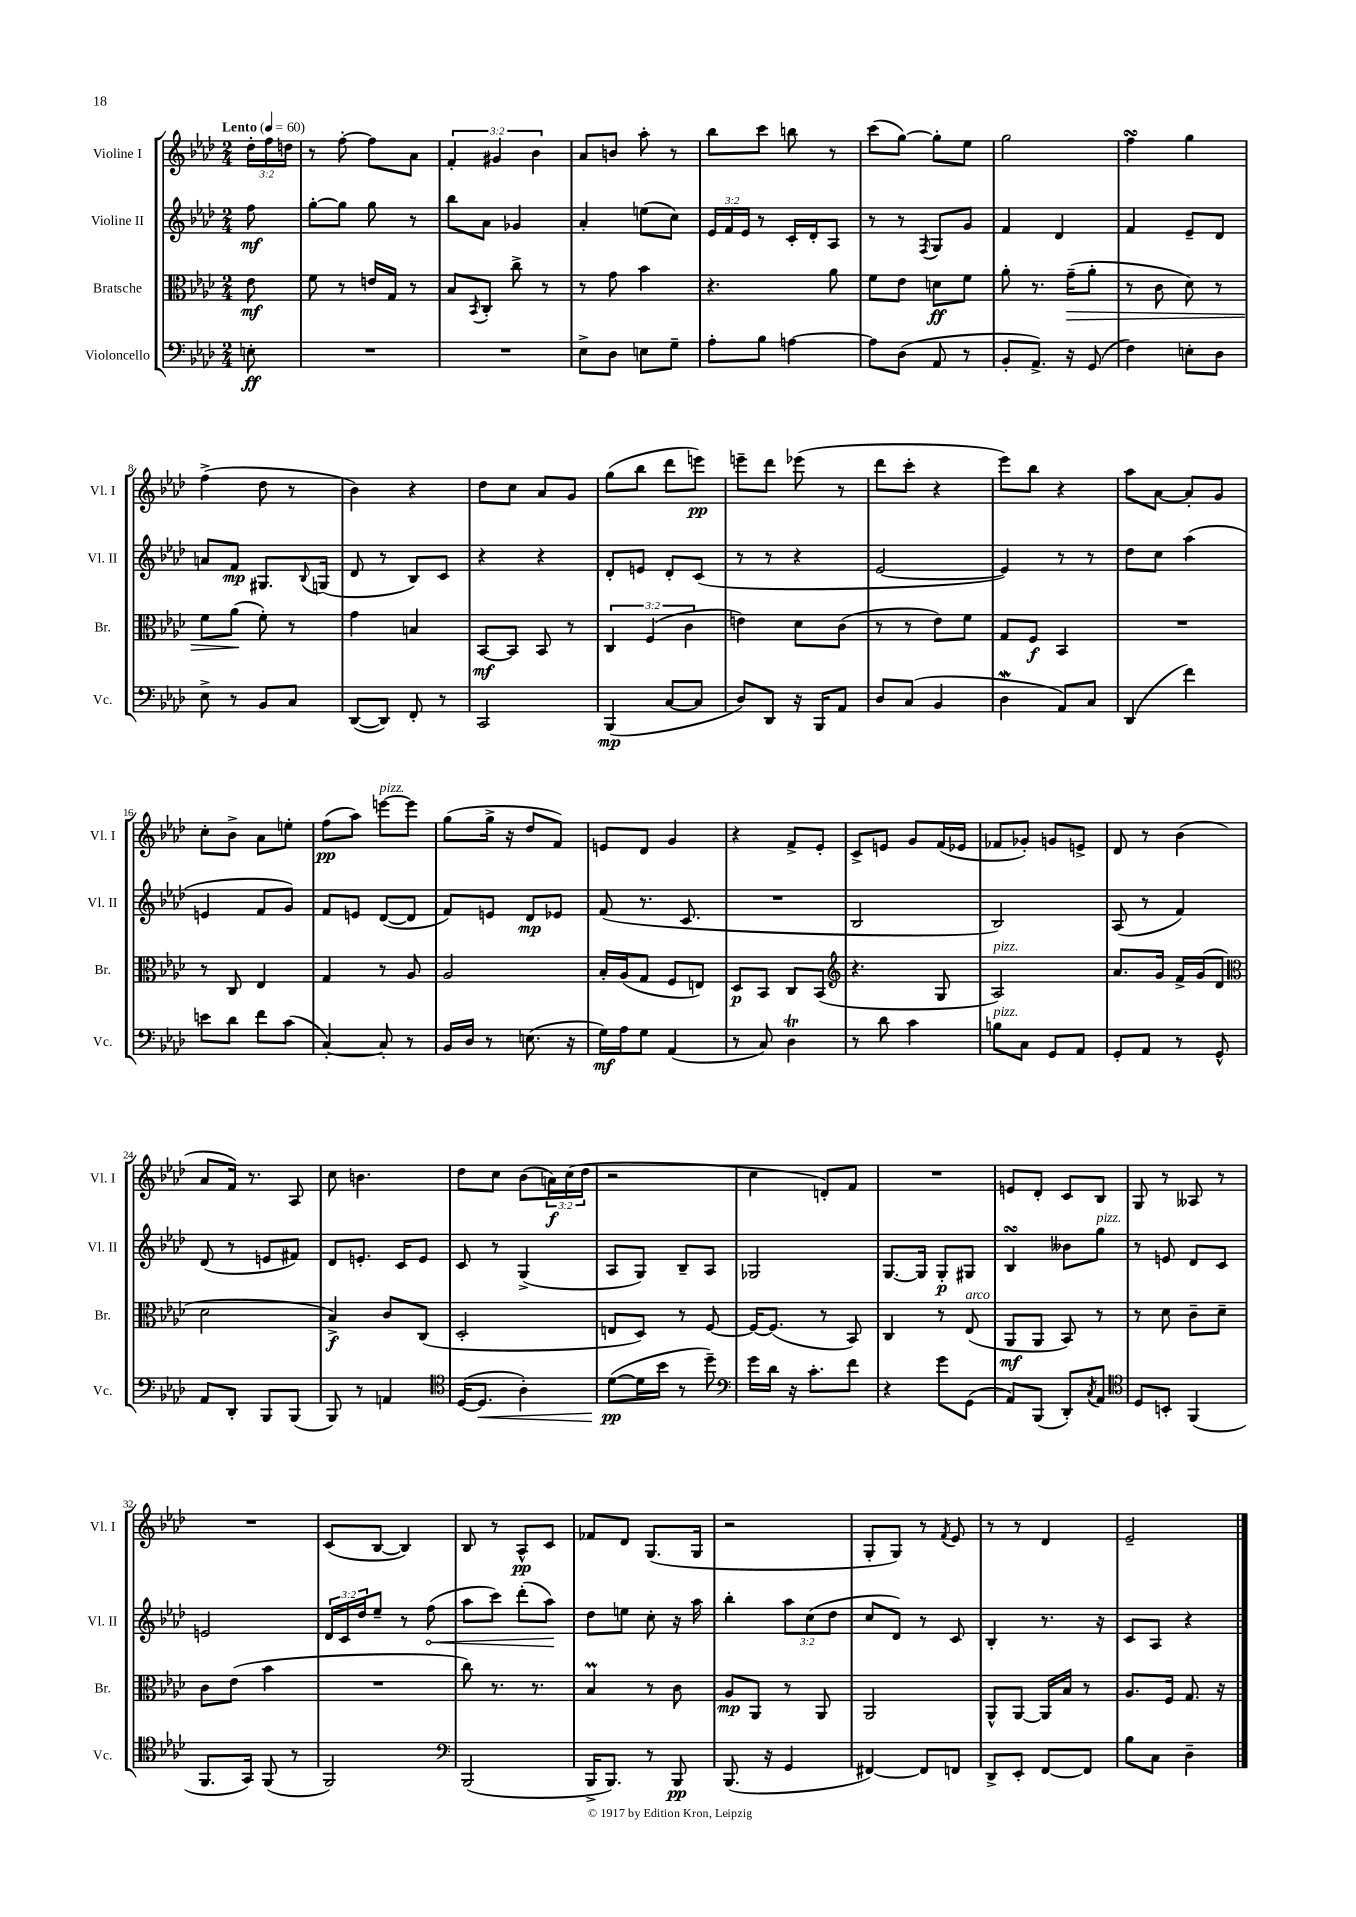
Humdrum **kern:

**kern	**dynam	**kern	**dynam	**kern	**dynam	**kern	**dynam
*part4	*part4	*part3	*part3	*part2	*part2	*part1	*part1
*staff4	*staff4	*staff3	*staff3	*staff2	*staff2	*staff1	*staff1
*I"Violoncello	*	*I"Bratsche	*	*I"Violine II	*	*I"Violine I	*
*I'Vc.	*	*I'Br.	*	*I'Vl. II	*	*I'Vl. I	*
*clefF4	*	*clefC3	*	*clefG2	*	*clefG2	*
*k[b-e-a-d-]	*	*k[b-e-a-d-]	*	*k[b-e-a-d-]	*	*k[b-e-a-d-]	*
*M2/4	*	*M2/4	*	*M2/4	*	*M2/4	*
*MM60	*	*MM60	*	*MM60	*	*MM60	*
=	=	=	=	=	=	=	=
!	!	!	!	!	!	!LO:TX:a:B:t=Lento	!
8En'\	ff	8e-\	mf	8ff\	mf	24dd-'\LL	.
.	.	.	.	.	.	24ff\	.
.	.	.	.	.	.	24ddn\JJ	.
=1	=1	=1	=1	=1	=1	=1	=1
2r	.	8f\	.	[8gg'\L	.	8r	.
.	.	8r	.	8gg\J]	.	[8ff'\	.
.	.	16en/LL	.	8gg\	.	8ff\L]	.
.	.	16G/JJ	.	.	.	.	.
.	.	8r	.	8r	.	8a-\J	.
=2	=2	=2	=2	=2	=2	=2	=2
2r	.	8B-/L	.	8bb-\L	.	6f'/	.
.	.	8qBB-/	.	.	.	.	.
.	.	8C'/J	.	8a-\J	.	.	.
.	.	.	.	.	.	6g#X/	.
.	.	8cc^\	.	4g-X/	.	.	.
.	.	.	.	.	.	6b-\	.
.	.	8r	.	.	.	.	.
=3	=3	=3	=3	=3	=3	=3	=3
8E-^\L	.	8r	.	4a-'/	.	8a-/L	.
8D-\J	.	8g\	.	.	.	8bn/J	.
8En\L	.	4b-\	.	(8een\L	.	8aa-'\	.
8G~\J	.	.	.	8cc\J)	.	8r	.
=4	=4	=4	=4	=4	=4	=4	=4
8A-'\L	.	4.r	.	24e-/LL	.	8bb-\L	.
.	.	.	.	24f/	.	.	.
.	.	.	.	24e-/JJ	.	.	.
8B-\J	.	.	.	8r	.	8ccc\J	.
[4An\	.	.	.	16c'/LL	.	8bbn\	.
.	.	.	.	16d-'/J	.	.	.
.	.	8a-\	.	8A-/J	.	8r	.
=5	=5	=5	=5	=5	=5	=5	=5
8A\L]	.	8f\L	.	8r	.	(8ccc\L	.
(8D-\J	.	8e-\J	.	8r	.	[8gg\J)	.
.	.	.	.	8qF/	.	.	.
8AA-/	.	8dn\L	ff	8G/L	.	8gg'\L]	.
8r	.	8f\J	.	8g/J	.	8ee-\J	.
=6	=6	=6	=6	=6	=6	=6	=6
8BB-'/L	.	8a-'\	.	4f/	.	2gg\	.
8.AA-^/J)	.	8.r	.	.	.	.	.
.	.	.	.	4d-/	.	.	.
!	!	!	!LO:HP:b	!	!	!	!
16r	.	(16g~\KL	>	.	.	.	.
(8GG/	.	8a-'\J	.	.	.	.	.
=7	=7	=7	=7	=7	=7	=7	=7
4F\)	.	8r	.	4f/	.	4ffsSSS\	.
.	.	8c\	.	.	.	.	.
8En'\L	.	8d-\)	.	8e-~/L	.	4gg\	.
8D-\J	.	8r	.	8d-/J	.	.	.
!!LO:LB:g=z
=8	=8	=8	=8	=8	=8	=8	=8
8E-^\	.	8f\L	.	8an/L	.	(4ff^\	.
8r	.	(8a-\J	.	8f/J	mp	.	.
8BB-/L	.	8f'\)	]	8.G#X/L	.	8dd-\	.
8C/J	.	8r	.	.	.	8r	.
.	.	.	.	8qqB-/	.	.	.
.	.	.	.	(16Gn/Jk	.	.	.
=9	=9	=9	=9	=9	=9	=9	=9
([8DD-/L	.	4g\	.	8d-/	.	4b-\)	.
8DD-/J])	.	.	.	8r	.	.	.
8FF'/	.	4Bn/	.	8B-/L)	.	4r	.
8r	.	.	.	8c/J	.	.	.
=10	=10	=10	=10	=10	=10	=10	=10
2CC/	.	[8BB-/L	mf	4r	.	8dd-\L	.
.	.	8BB-/J]	.	.	.	8cc\J	.
.	.	8BB-/	.	4r	.	8a-/L	.
.	.	8r	.	.	.	8g/J	.
=11	=11	=11	=11	=11	=11	=11	=11
(4BBB-/	mp	6C/	.	8d-'/L	.	(8gg\L	.
.	.	.	.	8en/J	.	8bb-\J	.
.	.	(6F/	.	.	.	.	.
[8C/L	.	.	.	8d-'/L	.	8ddd-\L	.
.	.	6c\	.	.	.	.	.
8C/J]	.	.	.	(8c/J	.	8eeen\J)	pp
=12	=12	=12	=12	=12	=12	=12	=12
8D-/L)	.	4en\)	.	8r	.	8eeen~\L	.
8DD-/J	.	.	.	8r	.	8ddd-\J	.
16r	.	8d-\L	.	4r	.	(8eee-X\	.
16BBB-/KL	.	.	.	.	.	.	.
8AA-/J	.	(8c\J	.	.	.	8r	.
=13	=13	=13	=13	=13	=13	=13	=13
8D-/L	.	8r	.	[2e-/	.	8ddd-\L	.
(8C/J	.	8r	.	.	.	8ccc'\J	.
4BB-/	.	8e-\L)	.	.	.	4r	.
.	.	8f\J	.	.	.	.	.
=14	=14	=14	=14	=14	=14	=14	=14
4D-w\	.	8G/L	.	4e-/])	.	8eee-\L)	.
.	.	8F/J	f	.	.	8bb-\J	.
8AA-/L)	.	4BB-/	.	8r	.	4r	.
8C/J	.	.	.	8r	.	.	.
=15	=15	=15	=15	=15	=15	=15	=15
(4DD-/	.	2r	.	8dd-\L	.	8aa-\L	.
.	.	.	.	8cc\J	.	[8a-\J	.
4f\)	.	.	.	(4aa-\	.	8a-'/L]	.
.	.	.	.	.	.	8g/J	.
!!LO:LB:g=z
=16	=16	=16	=16	=16	=16	=16	=16
8en\L	.	8r	.	4en/	.	8cc'\L	.
8d-\J	.	8C/	.	.	.	8b-^\J	.
8f\L	.	4E-/	.	8f/L	.	8a-\L	.
(8c\J	.	.	.	8g/J)	.	8een'\J	.
=17	=17	=17	=17	=17	=17	=17	=17
[4C'/)	.	4G/	.	8f/L	.	(8ff\L	pp
.	.	.	.	8en/J	.	8aa-\J)	.
!	!	!	!	!	!	!LO:TX:a:i:t=pizz.	!
8C'/]	.	8r	.	([8d-/L	.	[8eeen\L	.
8r	.	8A-/	.	8d-/J]	.	8eee\J]	.
=18	=18	=18	=18	=18	=18	=18	=18
16BB-/LL	.	2A-/	.	8f/L)	.	(8gg\L	.
16D-/JJ	.	.	.	.	.	.	.
8r	.	.	.	8en/J	.	16gg^\Jk	.
.	.	.	.	.	.	16r	.
(8.En\	.	.	.	8d-/L	mp	8dd-/L	.
.	.	.	.	8e-X/J	.	8f/J)	.
16r	.	.	.	.	.	.	.
=19	=19	=19	=19	=19	=19	=19	=19
16G\LL)	mf	16B-'/LL	.	(8f/	.	8en/L	.
16A-\J	.	(16A-/J	.	.	.	.	.
8G\J	.	8G/J	.	8.r	.	8d-/J	.
(4AA-/	.	8F/L	.	.	.	4g/	.
.	.	.	.	8.c/	.	.	.
.	.	8En/J)	.	.	.	.	.
=20	=20	=20	=20	=20	=20	=20	=20
8r	.	8D-/L	p	2r	.	4r	.
8C/)	.	8BB-/J	.	.	.	.	.
4D-T\	.	8C/L	.	.	.	8f^/L	.
.	.	(8BB-/J	.	.	.	8e-'/J	.
=21	=21	=21	=21	=21	=21	=21	=21
*	*	*clefG2	*	*	*	*	*
8r	.	4.r	.	2B-/	.	8c^/L	.
8d-\	.	.	.	.	.	8en/J	.
4c\	.	.	.	.	.	8g/L	.
.	.	8G/	.	.	.	(16f/L	.
.	.	.	.	.	.	16e-X/JJ	.
=22	=22	=22	=22	=22	=22	=22	=22
!	!	!LO:TX:a:i:t=pizz.	!	!	!	!	!
!LO:TX:a:i:t=pizz.	!	!	!	!	!	!	!
8Bn\L	.	2A-/)	.	2B-/)	.	8f-X/L	.
8C\J	.	.	.	.	.	8g-X'/J)	.
8GG/L	.	.	.	.	.	8gn/L	.
8AA-/J	.	.	.	.	.	8en^/J	.
=23	=23	=23	=23	=23	=23	=23	=23
8GG'/L	.	8.a-/L	.	(8A-/	.	8d-/	.
8AA-/J	.	.	.	8r	.	8r	.
.	.	16g/Jk	.	.	.	.	.
8r	.	16f^/LL	.	4f/)	.	(4b-\	.
.	.	(16g/J	.	.	.	.	.
8GG^^/	.	8d-/J	.	.	.	.	.
!!LO:LB:g=z
=24	=24	=24	=24	=24	=24	=24	=24
*	*	*clefC3	*	*	*	*	*
8AA-/L	.	2d-\	.	(8d-/	.	8a-/L	.
8DD-'/J	.	.	.	8r	.	16f/Jk)	.
.	.	.	.	.	.	8.r	.
8BBB-/L	.	.	.	8en/L	.	.	.
(8BBB-/J	.	.	.	8f#X/J)	.	8A-/	.
=25	=25	=25	=25	=25	=25	=25	=25
8BBB-/)	.	4B-^/)	f	8d-/L	.	8cc\	.
8r	.	.	.	8.en'/J	.	4.bn\	.
4AAn/	.	8c/L	.	.	.	.	.
.	.	.	.	16c/KL	.	.	.
.	.	(8C/J	.	8e/J	.	.	.
=26	=26	=26	=26	=26	=26	=26	=26
*clefC4	*	*	*	*	*	*	*
([16D-/KL	.	2D-'/	.	8c/	.	8dd-\L	.
!	!LO:HP:b	!	!	!	!	!	!
8.D-/J]	<	.	.	.	.	.	.
.	.	.	.	8r	.	8cc\J	.
4A-'\)	.	.	.	(4G^/	.	(8b-\L	.
.	.	.	.	.	.	24an\L)	f
.	.	.	.	.	.	(24cc\	.
.	.	.	.	.	.	24dd-\JJ	.
=27	=27	=27	=27	=27	=27	=27	=27
([8d-\L	pp	8En/L	.	8A-/L	.	2r	.
16d-\L]	[	8D-/J)	.	8G/J)	.	.	.
16b-\JJ	.	.	.	.	.	.	.
8r	.	8r	.	8B-~/L	.	.	.
8dd-~\)	.	[8F/	.	8A-/J	.	.	.
=28	=28	=28	=28	=28	=28	=28	=28
*clefF4	*	*	*	*	*	*	*
16g\LL	.	16F/KL_	.	2G-X/	.	4cc\	.
16d-\JJ	.	(8.F/J]	.	.	.	.	.
16r	.	.	.	.	.	.	.
8.c'\L	.	.	.	.	.	.	.
.	.	8r	.	.	.	8dn'/L)	.
8f\J	.	8BB-/)	.	.	.	8f/J	.
=29	=29	=29	=29	=29	=29	=29	=29
4r	.	4C/	.	[8.G/L	.	2r	.
.	.	.	.	16G/Jk]	.	.	.
8g\L	.	8r	.	8G'/L	p	.	.
!	!	!LO:TX:a:i:t=arco	!	!	!	!	!
(8GG\J	.	(8E-/	.	8G#X/J	.	.	.
=30	=30	=30	=30	=30	=30	=30	=30
8AA-/L)	.	8AA-/L	mf	4B-sSSS/	.	8en/L	.
(8BBB-/J	.	8AA-/J	.	.	.	8d-'/J	.
8DD-'/L)	.	8BB-/)	.	8b--X\L	.	8c/L	.
8qC/	.	.	.	.	.	.	.
!	!	!	!	!LO:TX:a:i:t=pizz.	!	!	!
8AA-/J	.	8r	.	8gg\J	.	8B-/J	.
=31	=31	=31	=31	=31	=31	=31	=31
*clefC4	*	*	*	*	*	*	*
8D-/L	.	8r	.	8r	.	8G/	.
8BBn'/J	.	8d-\	.	8en/	.	8r	.
(4FF/	.	8c~\L	.	8d-/L	.	8A--X/	.
.	.	8d-~\J	.	8c/J	.	8r	.
!!LO:LB:g=z
=32	=32	=32	=32	=32	=32	=32	=32
8.FF/L	.	8c\L	.	2en/	.	2r	.
.	.	(8e-\J	.	.	.	.	.
16GG/Jk)	.	.	.	.	.	.	.
(8FF/	.	4b-\	.	.	.	.	.
8r	.	.	.	.	.	.	.
=33	=33	=33	=33	=33	=33	=33	=33
2FF/)	.	2r	.	24d-/LL	.	(8c/L	.
.	.	.	.	24c/	.	.	.
.	.	.	.	24dd-/J	.	.	.
.	.	.	.	8ee-~/J	.	[8B-/J	.
.	.	.	.	8r	.	4B-/])	.
!	!	!	!	!	!LO:HP:b	!	!
.	.	.	.	(8ff\	<	.	.
=34	=34	=34	=34	=34	=34	=34	=34
*clefF4	*	*	*	*	*	*	*
(2BBB-/	.	8cc\)	.	8aa-\L	.	8B-/	.
.	.	8.r	.	8ccc\J)	.	8r	.
.	.	.	.	(8ddd-'\L	.	8A-^^/L	pp
.	.	8.r	.	.	.	.	.
.	.	.	.	8aa-\J)	.	8c/J	.
.	.	.	.	.	[	.	.
=35	=35	=35	=35	=35	=35	=35	=35
16BBB-^/KL	.	4B-M/	.	8dd-\L	.	8f-X/L	.
8.BBB-/J)	.	.	.	.	.	.	.
.	.	.	.	8een\J	.	8d-/J	.
8r	.	8r	.	8cc'\	.	(8.G/L	.
8BBB-/	pp	8c\	.	16r	.	.	.
.	.	.	.	16aa-\	.	16G/Jk	.
=36	=36	=36	=36	=36	=36	=36	=36
(8.BBB-/	.	8A-/L	mp	4bb-'\	.	2r	.
.	.	8AA-/J	.	.	.	.	.
16r	.	.	.	.	.	.	.
4GG/	.	8r	.	12aa-\L	.	.	.
.	.	.	.	(12cc\	.	.	.
.	.	8AA-/	.	.	.	.	.
.	.	.	.	12dd-\J	.	.	.
=37	=37	=37	=37	=37	=37	=37	=37
[4FF#X/)	.	2AA-/	.	8cc/L	.	8G'/L	.
.	.	.	.	8d-/J)	.	8G/J)	.
8FF#/L]	.	.	.	8r	.	8r	.
.	.	.	.	.	.	8qf/	.
8FFn/J	.	.	.	8c/	.	8e-/	.
=38	=38	=38	=38	=38	=38	=38	=38
8DD-^/L	.	8AA-^^/L	.	4B-'/	.	8r	.
8EE-'/J	.	[8AA-/J	.	.	.	8r	.
[8FF/L	.	16AA-/LL]	.	8.r	.	4d-/	.
.	.	16B-/JJ	.	.	.	.	.
8FF/J]	.	8r	.	.	.	.	.
.	.	.	.	16r	.	.	.
=39	=39	=39	=39	=39	=39	=39	=39
8B-\L	.	8.A-/L	.	8c/L	.	2e-~/	.
8C\J	.	.	.	8A-/J	.	.	.
.	.	16F/Jk	.	.	.	.	.
4D-~\	.	8.G/	.	4r	.	.	.
.	.	16r	.	.	.	.	.
==	==	==	==	==	==	==	==
*-	*-	*-	*-	*-	*-	*-	*-
